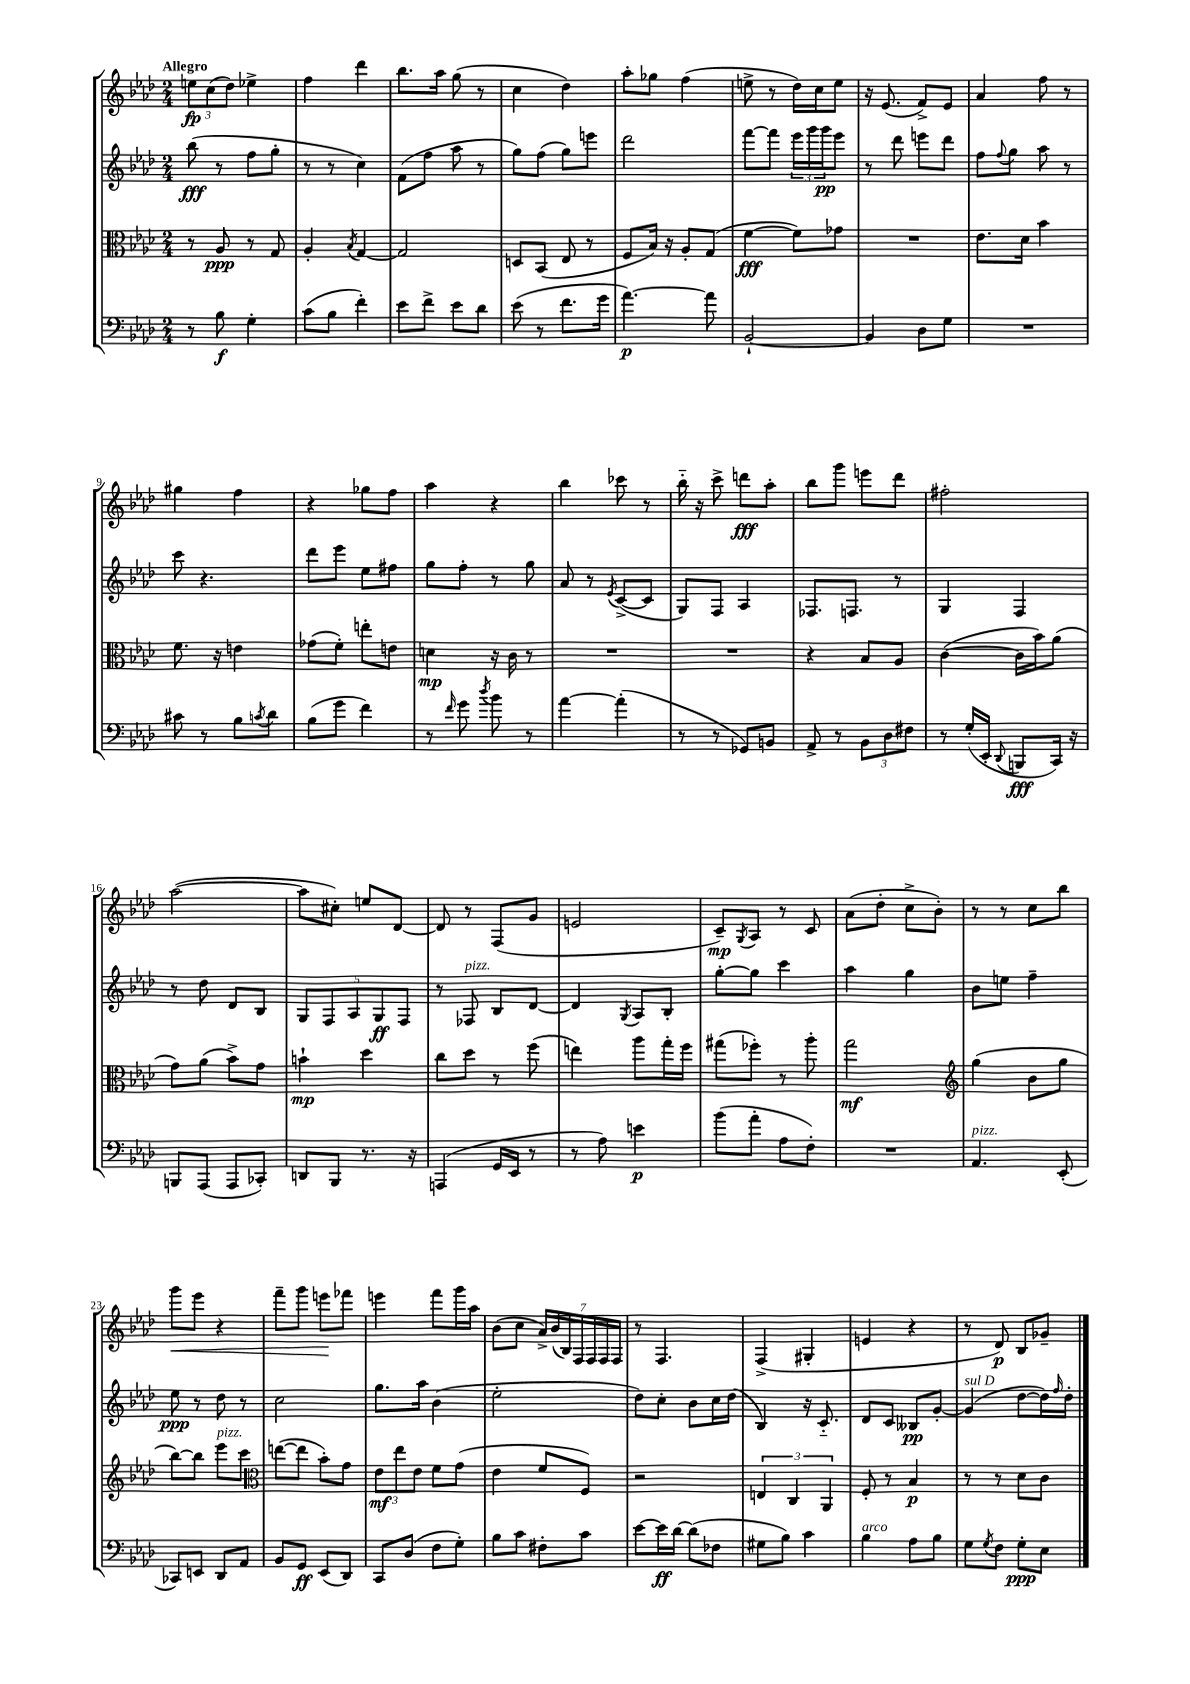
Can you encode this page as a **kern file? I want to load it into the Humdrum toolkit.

**kern	**dynam	**kern	**dynam	**kern	**dynam	**kern	**dynam
*part4	*part4	*part3	*part3	*part2	*part2	*part1	*part1
*staff4	*staff4	*staff3	*staff3	*staff2	*staff2	*staff1	*staff1
*clefF4	*	*clefC3	*	*clefG2	*	*clefG2	*
*k[b-e-a-d-]	*	*k[b-e-a-d-]	*	*k[b-e-a-d-]	*	*k[b-e-a-d-]	*
*M2/4	*	*M2/4	*	*M2/4	*	*M2/4	*
=1	=1	=1	=1	=1	=1	=1	=1
!	!	!	!	!	!	!LO:TX:a:B:t=Allegro	!
8r	.	8r	.	(8bb-\	fff	12een\L	fp
.	.	.	.	.	.	(12cc\	.
8B-\	f	8A-/	ppp	8r	.	.	.
.	.	.	.	.	.	12dd-\J)	.
4G'\	.	8r	.	8ff\L	.	4ee-X^\	.
.	.	8G/	.	8gg'\J	.	.	.
=2	=2	=2	=2	=2	=2	=2	=2
(8c\L	.	4A-'/	.	8r	.	4ff\	.
8B-\J	.	.	.	8r	.	.	.
.	.	8qB-/	.	.	.	.	.
4f'\)	.	[4G/	.	4cc\)	.	4ddd-\	.
=3	=3	=3	=3	=3	=3	=3	=3
8e-\L	.	2G/]	.	(8f\L	.	8.bb-\L	.
8f^\J	.	.	.	8ff\J	.	.	.
.	.	.	.	.	.	16aa-\Jk	.
8e-\L	.	.	.	8aa-\	.	(8gg\	.
8d-\J	.	.	.	8r	.	8r	.
=4	=4	=4	=4	=4	=4	=4	=4
(8e-\	.	8Dn/L	.	8gg\L)	.	4cc\	.
8r	.	(8BB-/J	.	(8ff\J	.	.	.
8.f\L	.	8E-/	.	8gg\L)	.	4dd-\)	.
.	.	8r	.	8eeen\J	.	.	.
16g\Jk	.	.	.	.	.	.	.
=5	=5	=5	=5	=5	=5	=5	=5
[4.a-\)	p	8F/L	.	2ddd-\	.	8aa-'\L	.
.	.	16B-/Jk)	.	.	.	8gg-X\J	.
.	.	16r	.	.	.	.	.
.	.	8A-'/L	.	.	.	(4ff\	.
8a-\]	.	(8G/J	.	.	.	.	.
=6	=6	=6	=6	=6	=6	=6	=6
[2BB-`/	.	[4f\	fff	[8fff\L	.	8een^\	.
.	.	.	.	8fff\J]	.	8r	.
.	.	8f\L])	.	24eee-\LL	.	16dd-\LL)	.
.	.	.	.	24ggg\	.	.	.
.	.	.	.	.	.	16cc\J	.
.	.	.	.	24ggg\J	pp	.	.
.	.	8g-X\J	.	8eee-\J	.	8ee\J	.
=7	=7	=7	=7	=7	=7	=7	=7
4BB-/]	.	2r	.	8r	.	16r	.
.	.	.	.	.	.	(8.e-/	.
.	.	.	.	8ddd-\	.	.	.
8D-\L	.	.	.	8eeen\L	.	8f^/L)	.
8G\J	.	.	.	8ddd-\J	.	8e-/J	.
=8	=8	=8	=8	=8	=8	=8	=8
2r	.	8.e-\L	.	8ff\L	.	4a-/	.
.	.	.	.	8qqff/	.	.	.
.	.	.	.	8gg\J	.	.	.
.	.	16d-\Jk	.	.	.	.	.
.	.	4b-\	.	8aa-\	.	8ff\	.
.	.	.	.	8r	.	8r	.
!!LO:LB:g=z
=9	=9	=9	=9	=9	=9	=9	=9
8c#X\	.	8.f\	.	8ccc\	.	4gg#X\	.
8r	.	.	.	4.r	.	.	.
.	.	16r	.	.	.	.	.
8B-\L	.	4en\	.	.	.	4ff\	.
8qcn/	.	.	.	.	.	.	.
8d-\J	.	.	.	.	.	.	.
=10	=10	=10	=10	=10	=10	=10	=10
(8B-\L	.	(8g-X\L	.	8ddd-\L	.	4r	.
8g\J	.	8f'\J)	.	8eee-\J	.	.	.
4f\)	.	8een'\L	.	8ee-\L	.	8gg-X\L	.
.	.	8en\J	.	8ff#X\J	.	8ff\J	.
=11	=11	=11	=11	=11	=11	=11	=11
8r	.	4dn\	mp	8gg\L	.	4aa-\	.
16qqf/	.	.	.	.	.	.	.
8g\	.	.	.	8ff'\J	.	.	.
8qdd-/	.	.	.	.	.	.	.
8b-\	.	16r	.	8r	.	4r	.
.	.	16c\	.	.	.	.	.
8r	.	8r	.	8gg\	.	.	.
=12	=12	=12	=12	=12	=12	=12	=12
[4a-\	.	2r	.	8a-/	.	4bb-\	.
.	.	.	.	8r	.	.	.
.	.	.	.	8qe-/	.	.	.
(4a-'\]	.	.	.	([8c^/L	.	8ccc-X\	.
.	.	.	.	8c/J]	.	8r	.
=13	=13	=13	=13	=13	=13	=13	=13
8r	.	2r	.	8G/L)	.	16bb-\	.
.	.	.	.	.	.	16r	.
8r	.	.	.	8F/J	.	8ccc^\	.
8GG-X/L)	.	.	.	4A-/	.	8dddn\L	fff
8BBn/J	.	.	.	.	.	8aa-'\J	.
=14	=14	=14	=14	=14	=14	=14	=14
8AA-^/	.	4r	.	8.F-X/L	.	8bb-\L	.
8r	.	.	.	.	.	8ggg\J	.
.	.	.	.	8.Fn/J	.	.	.
12BB-\L	.	8B-/L	.	.	.	8eeen\L	.
12D-\	.	.	.	.	.	.	.
.	.	8A-/J	.	8r	.	8ddd-\J	.
12F#X\J	.	.	.	.	.	.	.
=15	=15	=15	=15	=15	=15	=15	=15
8r	.	([4c\	.	4G/	.	2ff#X'\	.
(16G'/LL	.	.	.	.	.	.	.
16EE-'/JJ	.	.	.	.	.	.	.
8qqDD-/	.	.	.	.	.	.	.
8BBBn/L	fff	16c\LL]	.	4F/	.	.	.
.	.	16b-\J)	.	.	.	.	.
16CC/Jk)	.	(8a-\J	.	.	.	.	.
16r	.	.	.	.	.	.	.
!!LO:LB:g=z
=16	=16	=16	=16	=16	=16	=16	=16
8BBBn/L	.	8g\L)	.	8r	.	([2aa-\	.
(8AAA-/J	.	(8a-\J	.	8dd-\	.	.	.
8AAA-/L	.	8b-^\L)	.	8d-/L	.	.	.
8CC-X'/J)	.	8g\J	.	8B-/J	.	.	.
=17	=17	=17	=17	=17	=17	=17	=17
8DDn/L	.	4bn`\	mp	10G/L	.	8aa-\L]	.
.	.	.	.	10F/	.	.	.
8BBB-/J	.	.	.	.	.	8cc#X'\J)	.
.	.	.	.	10A-/	.	.	.
8.r	.	4dd-\	.	.	.	8een/L	.
.	.	.	.	10G/	ff	.	.
.	.	.	.	.	.	[8d-/J	.
.	.	.	.	10F/J	.	.	.
16r	.	.	.	.	.	.	.
=18	=18	=18	=18	=18	=18	=18	=18
(4AAAn/	.	8cc\L	.	8r	.	8d-/]	.
!	!	!	!	!LO:TX:a:i:t=pizz.	!	!	!
.	.	8dd-\J	.	8F-X/	.	8r	.
16GG/LL	.	8r	.	8B-/L	.	(8F/L	.
16EE-/JJ	.	.	.	.	.	.	.
8r	.	(8ff\	.	[8d-/J	.	8g/J	.
=19	=19	=19	=19	=19	=19	=19	=19
8r	.	4een\)	.	4d-/]	.	2en/	.
8A-\)	.	.	.	.	.	.	.
.	.	.	.	8qG/	.	.	.
4en\	p	8aa-\L	.	8A-/L	.	.	.
.	.	16gg'\L	.	8B-'/J	.	.	.
.	.	16ff\JJ	.	.	.	.	.
=20	=20	=20	=20	=20	=20	=20	=20
(8b-\L	.	(8gg#X\L	.	[8gg'\L	.	8c~/L)	mp
.	.	.	.	.	.	8qG/	.
8a-'\J	.	8ff-X'\J)	.	8gg\J]	.	8A-/J	.
8A-\L	.	8r	.	4ccc\	.	8r	.
8F'\J)	.	8aa-'\	.	.	.	8c/	.
=21	=21	=21	=21	=21	=21	=21	=21
2r	.	2gg\	mf	4aa-\	.	(8a-\L	.
.	.	.	.	.	.	8dd-'\J	.
.	.	.	.	4gg\	.	8cc^\L	.
.	.	.	.	.	.	8b-'\J)	.
=22	=22	=22	=22	=22	=22	=22	=22
*	*	*clefG2	*	*	*	*	*
!LO:TX:a:i:t=pizz.	!	!	!	!	!	!	!
4.AA-/	.	(4gg\	.	8b-\L	.	8r	.
.	.	.	.	8een\J	.	8r	.
.	.	8b-\L	.	4ff~\	.	8cc\L	.
(8EE-'/	.	8gg\J	.	.	.	8bb-\J	.
!!LO:LB:g=z
=23	=23	=23	=23	=23	=23	=23	=23
!	!	!	!	!	!	!	!LO:HP:b
8CC-X/L)	.	[8bb-\L)	.	8ee-\	ppp	8ggg\L	<
8EEn/J	.	8bb-\J]	.	8r	.	8eee-\J	.
!	!	!LO:TX:a:i:t=pizz.	!	!	!	!	!
8DD-/L	.	8eee-\L	.	8dd-\	.	4r	.
8AA-/J	.	8ccc\J	.	8r	.	.	.
=24	=24	=24	=24	=24	=24	=24	=24
*	*	*clefC3	*	*	*	*	*
8BB-/L	.	([8een\L	.	2cc\	.	8fff~\L	.
8GG/J	ff	8ee\J]	.	.	.	8ggg\J	.
(8EE-/L	.	8b-'\L)	.	.	.	8eeen\L	.
8DD-/J)	.	8g\J	.	.	.	8fff-X\J	[
=25	=25	=25	=25	=25	=25	=25	=25
8CC/L	.	12e-\L	mf	8.gg\L	.	4eeen\	.
.	.	12ee-\	.	.	.	.	.
(8D-/J	.	.	.	.	.	.	.
.	.	12e-\J	.	.	.	.	.
.	.	.	.	16aa-\Jk	.	.	.
8F\L	.	8f\L	.	(4b-\	.	8fff\L	.
8G'\J)	.	(8g\J	.	.	.	16ggg\L	.
.	.	.	.	.	.	16aa-\JJ	.
=26	=26	=26	=26	=26	=26	=26	=26
8B-\L	.	4e-\	.	2ee-'\	.	(8b-\L	.
8c\J	.	.	.	.	.	8cc\J	.
8F#X'\L	.	8f/L	.	.	.	28a-^/LL)	.
.	.	.	.	.	.	(28b-/	.
.	.	.	.	.	.	28B-/)	.
.	.	.	.	.	.	28F/	.
8c\J	.	8F/J)	.	.	.	.	.
.	.	.	.	.	.	28F/	.
.	.	.	.	.	.	28F/	.
.	.	.	.	.	.	28F/JJ	.
=27	=27	=27	=27	=27	=27	=27	=27
[8e-\L	.	2r	.	8dd-\L)	.	8r	.
16e-\L]	ff	.	.	8cc'\J	.	4.F/	.
[16d-\JJ	.	.	.	.	.	.	.
(8d-\L]	.	.	.	8b-\L	.	.	.
8F-X\J	.	.	.	16cc\L	.	.	.
.	.	.	.	(16dd-\JJ	.	.	.
=28	=28	=28	=28	=28	=28	=28	=28
8G#X\L	.	6En/	.	4B-/)	.	(4F^/	.
8B-\J)	.	.	.	.	.	.	.
.	.	6C/	.	.	.	.	.
4c\	.	.	.	16r	.	4G#X'/	.
.	.	.	.	8.c/	.	.	.
.	.	6AA-/	.	.	.	.	.
=29	=29	=29	=29	=29	=29	=29	=29
!LO:TX:a:i:t=arco	!	!	!	!	!	!	!
4B-\	.	8F'/	.	8d-/L	.	4en/	.
.	.	8r	.	8c/J	.	.	.
8A-\L	.	4B-/	p	8B--X/L	pp	4r	.
8B-\J	.	.	.	[8g'/J	.	.	.
=30	=30	=30	=30	=30	=30	=30	=30
!	!	!	!	!LO:TX:a:i:t=sul D	!	!	!
8G\L	.	8r	.	(4g/]	.	8r	.
8qG/	.	.	.	.	.	.	.
8F\J	.	8r	.	.	.	8d-/)	p
8G'\L	ppp	8d-\L	.	[8dd-\L	.	8B-/L	.
8E-\J	.	8c\J	.	16dd-\L])	.	8g-X~/J	.
.	.	.	.	16qqff/	.	.	.
.	.	.	.	16dd-'\JJ	.	.	.
==	==	==	==	==	==	==	==
*-	*-	*-	*-	*-	*-	*-	*-
